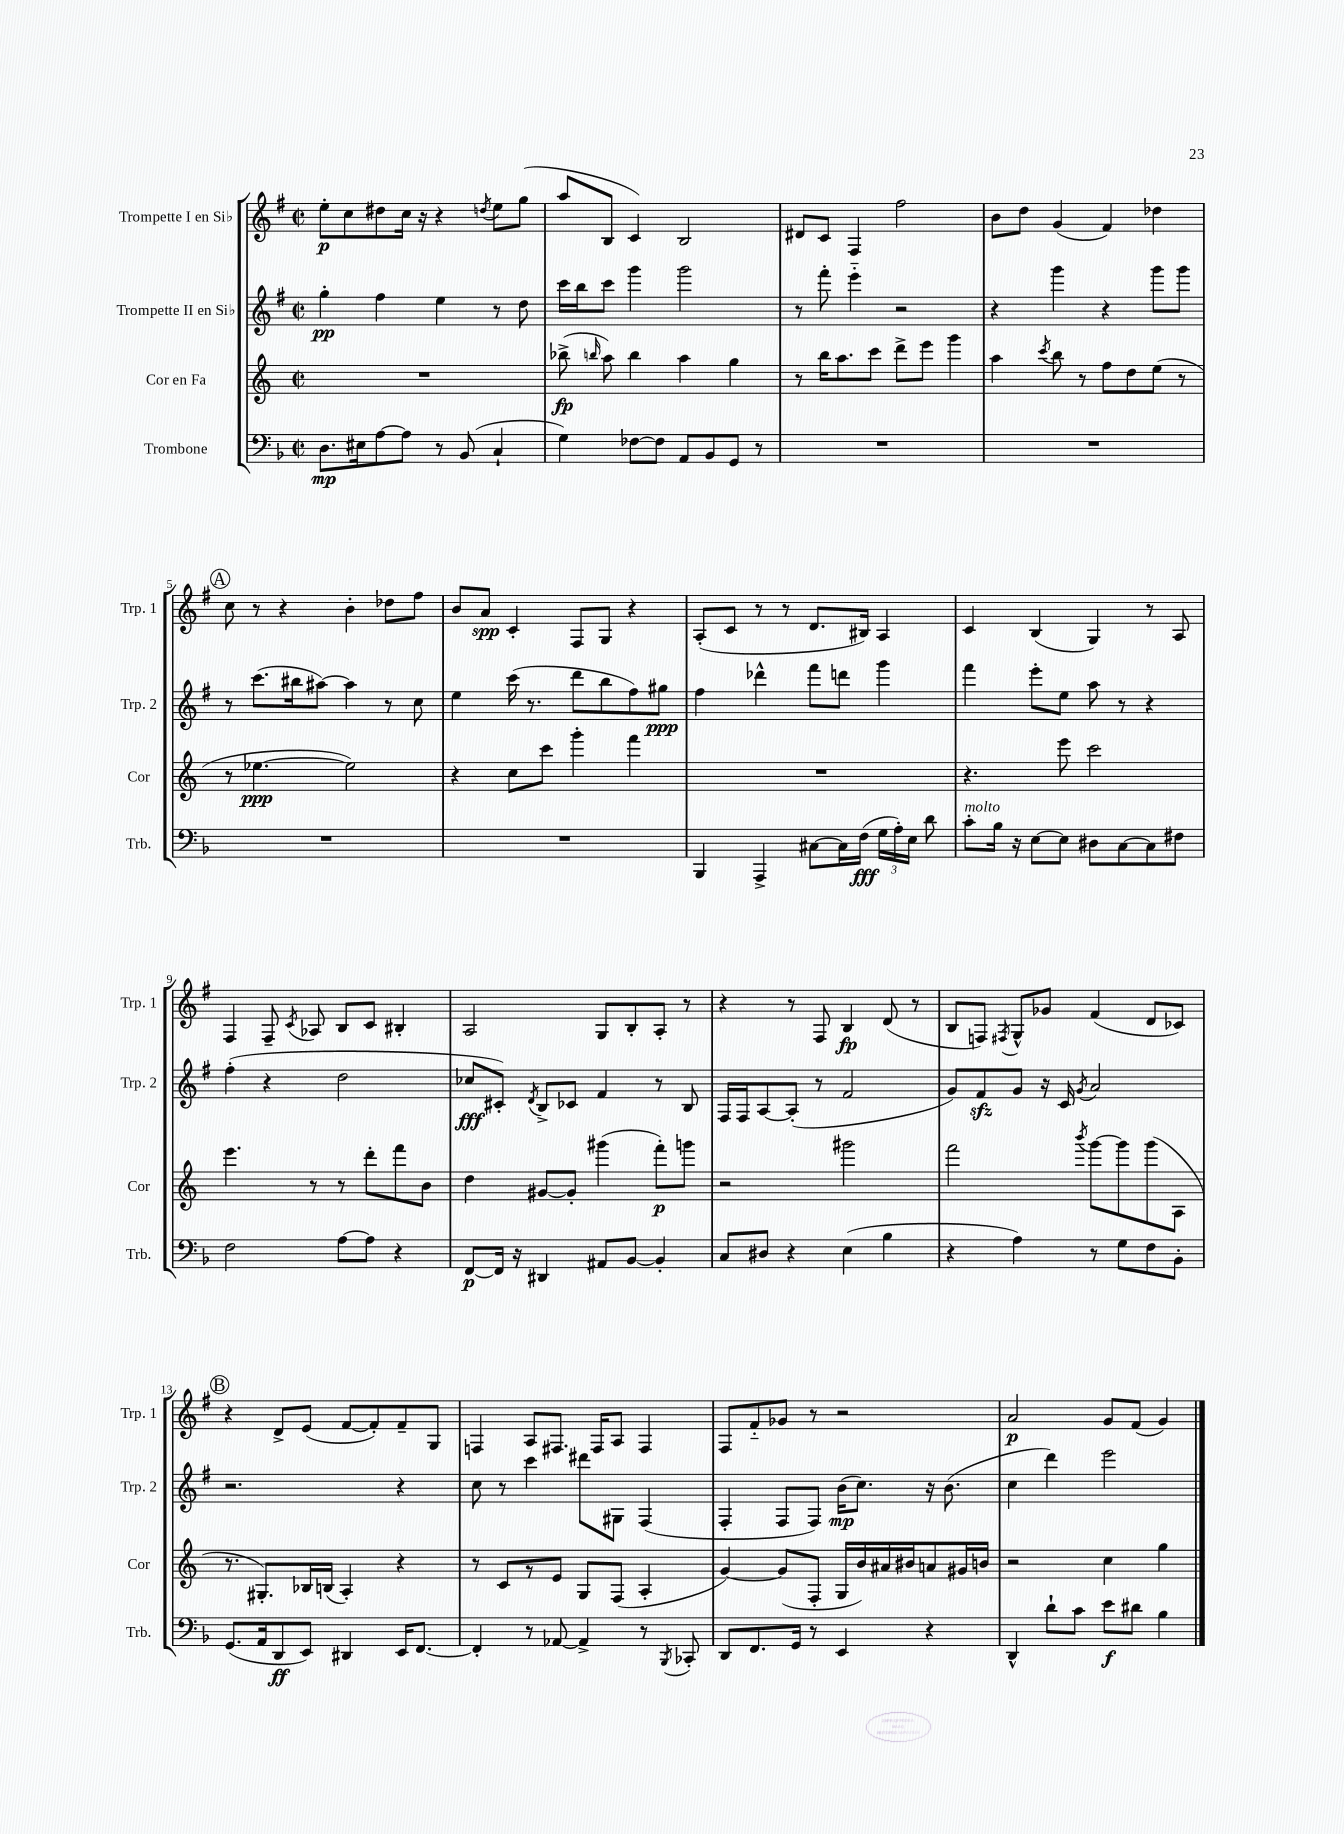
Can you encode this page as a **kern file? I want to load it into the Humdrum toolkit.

**kern	**dynam	**kern	**dynam	**kern	**dynam	**kern	**dynam
*part4	*part4	*part3	*part3	*part2	*part2	*part1	*part1
*staff4	*staff4	*staff3	*staff3	*staff2	*staff2	*staff1	*staff1
*I"Trombone	*	*I"Cor en Fa	*	*I"Trompette II en Si♭	*	*I"Trompette I en Si♭	*
*I'Trb.	*	*I'Cor	*	*I'Trp. 2	*	*I'Trp. 1	*
*clefF4	*	*clefG2	*	*clefG2	*	*clefG2	*
*k[b-]	*	*k[]	*	*k[f#]	*	*k[f#]	*
*M2/2	*	*M2/2	*	*M2/2	*	*M2/2	*
*met(c|)	*	*met(c|)	*	*met(c|)	*	*met(c|)	*
=1	=1	=1	=1	=1	=1	=1	=1
8.D\L	mp	1r	.	4gg'\	pp	8ee'\L	p
.	.	.	.	.	.	8cc\	.
16E#X\k	.	.	.	.	.	.	.
[8A\	.	.	.	4ff#\	.	8dd#X\	.
8A\J]	.	.	.	.	.	16cc\Jk	.
.	.	.	.	.	.	16r	.
8r	.	.	.	4ee\	.	4r	.
(8BB-/	.	.	.	.	.	.	.
.	.	.	.	.	.	8qddn/	.
4C`/	.	.	.	8r	.	8ee\L	.
.	.	.	.	8dd\	.	(8gg\J	.
=2	=2	=2	=2	=2	=2	=2	=2
4G\)	.	(8bb-X^\	fp	16ccc\LL	.	8aa/L	.
.	.	.	.	16bb\J	.	.	.
.	.	16qqbbn/	.	.	.	.	.
.	.	8aa\)	.	8ccc\J	.	8B/J	.
[8F-X\L	.	4bb\	.	4ggg\	.	4c/)	.
8F-\J]	.	.	.	.	.	.	.
8AA/L	.	4aa\	.	2ggg\	.	2B/	.
8BB-/	.	.	.	.	.	.	.
8GG/J	.	4gg\	.	.	.	.	.
8r	.	.	.	.	.	.	.
=3	=3	=3	=3	=3	=3	=3	=3
1r	.	8r	.	8r	.	8d#X/L	.
.	.	16bb\KL	.	8fff#'\	.	8c/J	.
.	.	8.aa\	.	.	.	.	.
.	.	.	.	4eee\	.	4F#/	.
.	.	8ccc\J	.	.	.	.	.
.	.	8ddd^\L	.	2r	.	2ff#\	.
.	.	8eee\J	.	.	.	.	.
.	.	4ggg\	.	.	.	.	.
=4	=4	=4	=4	=4	=4	=4	=4
1r	.	4aa\	.	4r	.	8b\L	.
.	.	.	.	.	.	8dd\J	.
.	.	8qccc/	.	.	.	.	.
.	.	8bb\	.	4ggg\	.	(4g/	.
.	.	8r	.	.	.	.	.
.	.	8ff\L	.	4r	.	4f#/)	.
.	.	8dd\	.	.	.	.	.
.	.	(8ee\J	.	8ggg\L	.	4dd-X\	.
.	.	8r	.	8ggg\J	.	.	.
!!LO:LB:g=z
!!LO:REH:place=s1:t=A
=5	=5	=5	=5	=5	=5	=5	=5
1r	.	8r	.	8r	.	8cc\	.
.	.	[4.ee-X\	ppp	(8.ccc\L	.	8r	.
.	.	.	.	.	.	4r	.
.	.	.	.	16bb#X\k	.	.	.
.	.	.	.	[8aa#X\J)	.	.	.
.	.	2ee-\])	.	4aa#\]	.	4b'\	.
.	.	.	.	8r	.	8dd-X\L	.
.	.	.	.	8cc\	.	8ff#\J	.
=6	=6	=6	=6	=6	=6	=6	=6
1r	.	4r	.	4ee\	.	8b/L	.
.	.	.	.	.	.	8a/J	spp
.	.	8cc\L	.	(16ccc\	.	4c'/	.
.	.	.	.	8.r	.	.	.
.	.	8ccc\J	.	.	.	.	.
.	.	4ggg'\	.	8ddd\L	.	8F#/L	.
.	.	.	.	8bb\	.	8G/J	.
.	.	4fff\	.	8ff#\)	.	4r	.
.	.	.	.	8gg#X\J	ppp	.	.
=7	=7	=7	=7	=7	=7	=7	=7
4BBB-/	.	1r	.	4ff#\	.	(8A'/L	.
.	.	.	.	.	.	8c/J	.
4AAA^/	.	.	.	4ddd-X^^\	.	8r	.
.	.	.	.	.	.	8r	.
[8C#X\L	.	.	.	8fff#\L	.	8.d/L	.
16C#\L]	.	.	.	8dddn\J	.	.	.
(16F\JJ	fff	.	.	.	.	16B#X/Jk)	.
24G\LL	.	.	.	4ggg\	.	4A/	.
24A'\)	.	.	.	.	.	.	.
24E\JJ	.	.	.	.	.	.	.
8d\	.	.	.	.	.	.	.
=8	=8	=8	=8	=8	=8	=8	=8
!LO:TX:a:i:t=molto	!	!	!	!	!	!	!
8c'\L	.	4.r	.	4fff#\	.	4c/	.
16B-\Jk	.	.	.	.	.	.	.
16r	.	.	.	.	.	.	.
[8E\L	.	.	.	8eee'\L	.	(4B/	.
8E\J]	.	8eee\	.	8ee\J	.	.	.
8D#X\L	.	2ccc\	.	8aa\	.	4G/)	.
[8C\	.	.	.	8r	.	.	.
8C\]	.	.	.	4r	.	8r	.
8F#X\J	.	.	.	.	.	8A/	.
!!LO:LB:g=z
=9	=9	=9	=9	=9	=9	=9	=9
2F\	.	4.eee\	.	(4ff#'\	.	4F#/	.
.	.	.	.	4r	.	8F#~/	.
.	.	.	.	.	.	8qc/	.
.	.	8r	.	.	.	8A-X/	.
[8A\L	.	8r	.	2dd\	.	8B/L	.
8A\J]	.	8ddd'\L	.	.	.	8c/J	.
4r	.	8fff\	.	.	.	4B#X'/	.
.	.	8b\J	.	.	.	.	.
=10	=10	=10	=10	=10	=10	=10	=10
[8FF/L	p	4dd\	.	8cc-X/L	fff	2A/	.
16FF/Jk]	.	.	.	8c#X'/J)	.	.	.
16r	.	.	.	.	.	.	.
.	.	.	.	8qd/	.	.	.
4DD#X/	.	[8g#X/L	.	8B^/L	.	.	.
.	.	8g#'/J]	.	8c-X/J	.	.	.
8AA#X/L	.	(4ggg#X\	.	4f#/	.	8G/L	.
[8BB-/J	.	.	.	.	.	8B'/	.
4BB-'/]	.	8fff'\L)	p	8r	.	8A'/J	.
.	.	8gggn\J	.	8B/	.	8r	.
=11	=11	=11	=11	=11	=11	=11	=11
8C/L	.	2r	.	16F#/LL	.	4r	.
.	.	.	.	16F#/J	.	.	.
8D#X/J	.	.	.	[8A/	.	.	.
4r	.	.	.	(8A'/J]	.	8r	.
.	.	.	.	8r	.	8F#/	.
(4E\	.	2ggg#X\	.	2f#/	.	4B/	fp
4B-\	.	.	.	.	.	(8d/	.
.	.	.	.	.	.	8r	.
=12	=12	=12	=12	=12	=12	=12	=12
4r	.	2fff\	.	8g/L)	.	8B/L	.
.	.	.	.	8f#zz/	.	8Fn/J)	.
.	.	.	.	.	.	8qF#X/	.
4A\)	.	.	.	8g/J	.	8G^^/L	.
.	.	.	.	16r	.	8g-X/J	.
.	.	.	.	16c/	.	.	.
.	.	8qbbb/	.	8qg/	.	.	.
8r	.	[8ggg\L	.	2a/	.	(4f#/	.
8G\L	.	8ggg\]	.	.	.	.	.
8F\	.	(8ggg\	.	.	.	8d/L	.
8BB-'\J	.	8A\J	.	.	.	8c-X/J)	.
!!LO:LB:g=z
!!LO:REH:place=s1:t=B
=13	=13	=13	=13	=13	=13	=13	=13
(8.GG/L	.	8.r	.	2.r	.	4r	.
16AA/k	.	8.G#X'/L)	.	.	.	.	.
8DD/	ff	.	.	.	.	8d^/L	.
8EE/J)	.	16B-X/L	.	.	.	(8e/J	.
.	.	(16Bn/JJ	.	.	.	.	.
4DD#X/	.	4A'/)	.	.	.	[8f#/L	.
.	.	.	.	.	.	8f#'/])	.
16EE/KL	.	4r	.	4r	.	8f#~/	.
[8.FF/J	.	.	.	.	.	.	.
.	.	.	.	.	.	8G/J	.
=14	=14	=14	=14	=14	=14	=14	=14
4FF'/]	.	8r	.	8cc\	.	4Fn/	.
.	.	8c/L	.	8r	.	.	.
8r	.	8r	.	4ccc\	.	8A/L	.
[8AA-X/	.	8e/J	.	.	.	8.F#X/J	.
4AA-^/]	.	8G/L	.	8ddd#X\L	.	.	.
.	.	.	.	.	.	16F#/KL	.
.	.	(8F/J	.	8G#X\J	.	8A/J	.
8r	.	4A'/	.	(4F#/	.	4F#/	.
8qBBB-/	.	.	.	.	.	.	.
8CC-X'/	.	.	.	.	.	.	.
=15	=15	=15	=15	=15	=15	=15	=15
8DD/L	.	[4g/)	.	4F#'/	.	8F#/L	.
8.FF/	.	.	.	.	.	8f#/	.
.	.	(8g/L]	.	8F#/L	.	8g-X/J	.
16GG/Jk	.	.	.	.	.	.	.
8r	.	8F'/J	.	8F#/J)	.	8r	.
4EE/	.	16G/LL	.	(16b\KL	mp	2r	.
.	.	16b/)	.	8.cc\J)	.	.	.
.	.	16a#X/	.	.	.	.	.
.	.	16b#X/J	.	.	.	.	.
4r	.	8an/	.	16r	.	.	.
.	.	.	.	(8.b\	.	.	.
.	.	16g#X/L	.	.	.	.	.
.	.	16bn/JJ	.	.	.	.	.
=16	=16	=16	=16	=16	=16	=16	=16
4DD^^/	.	2r	.	4cc\	.	2a/	p
8d`\L	.	.	.	4ddd\)	.	.	.
8c\J	.	.	.	.	.	.	.
8e\L	f	4cc\	.	2eee\	.	8g/L	.
8d#X\J	.	.	.	.	.	(8f#/J	.
4B-\	.	4gg\	.	.	.	4g/)	.
==	==	==	==	==	==	==	==
*-	*-	*-	*-	*-	*-	*-	*-
